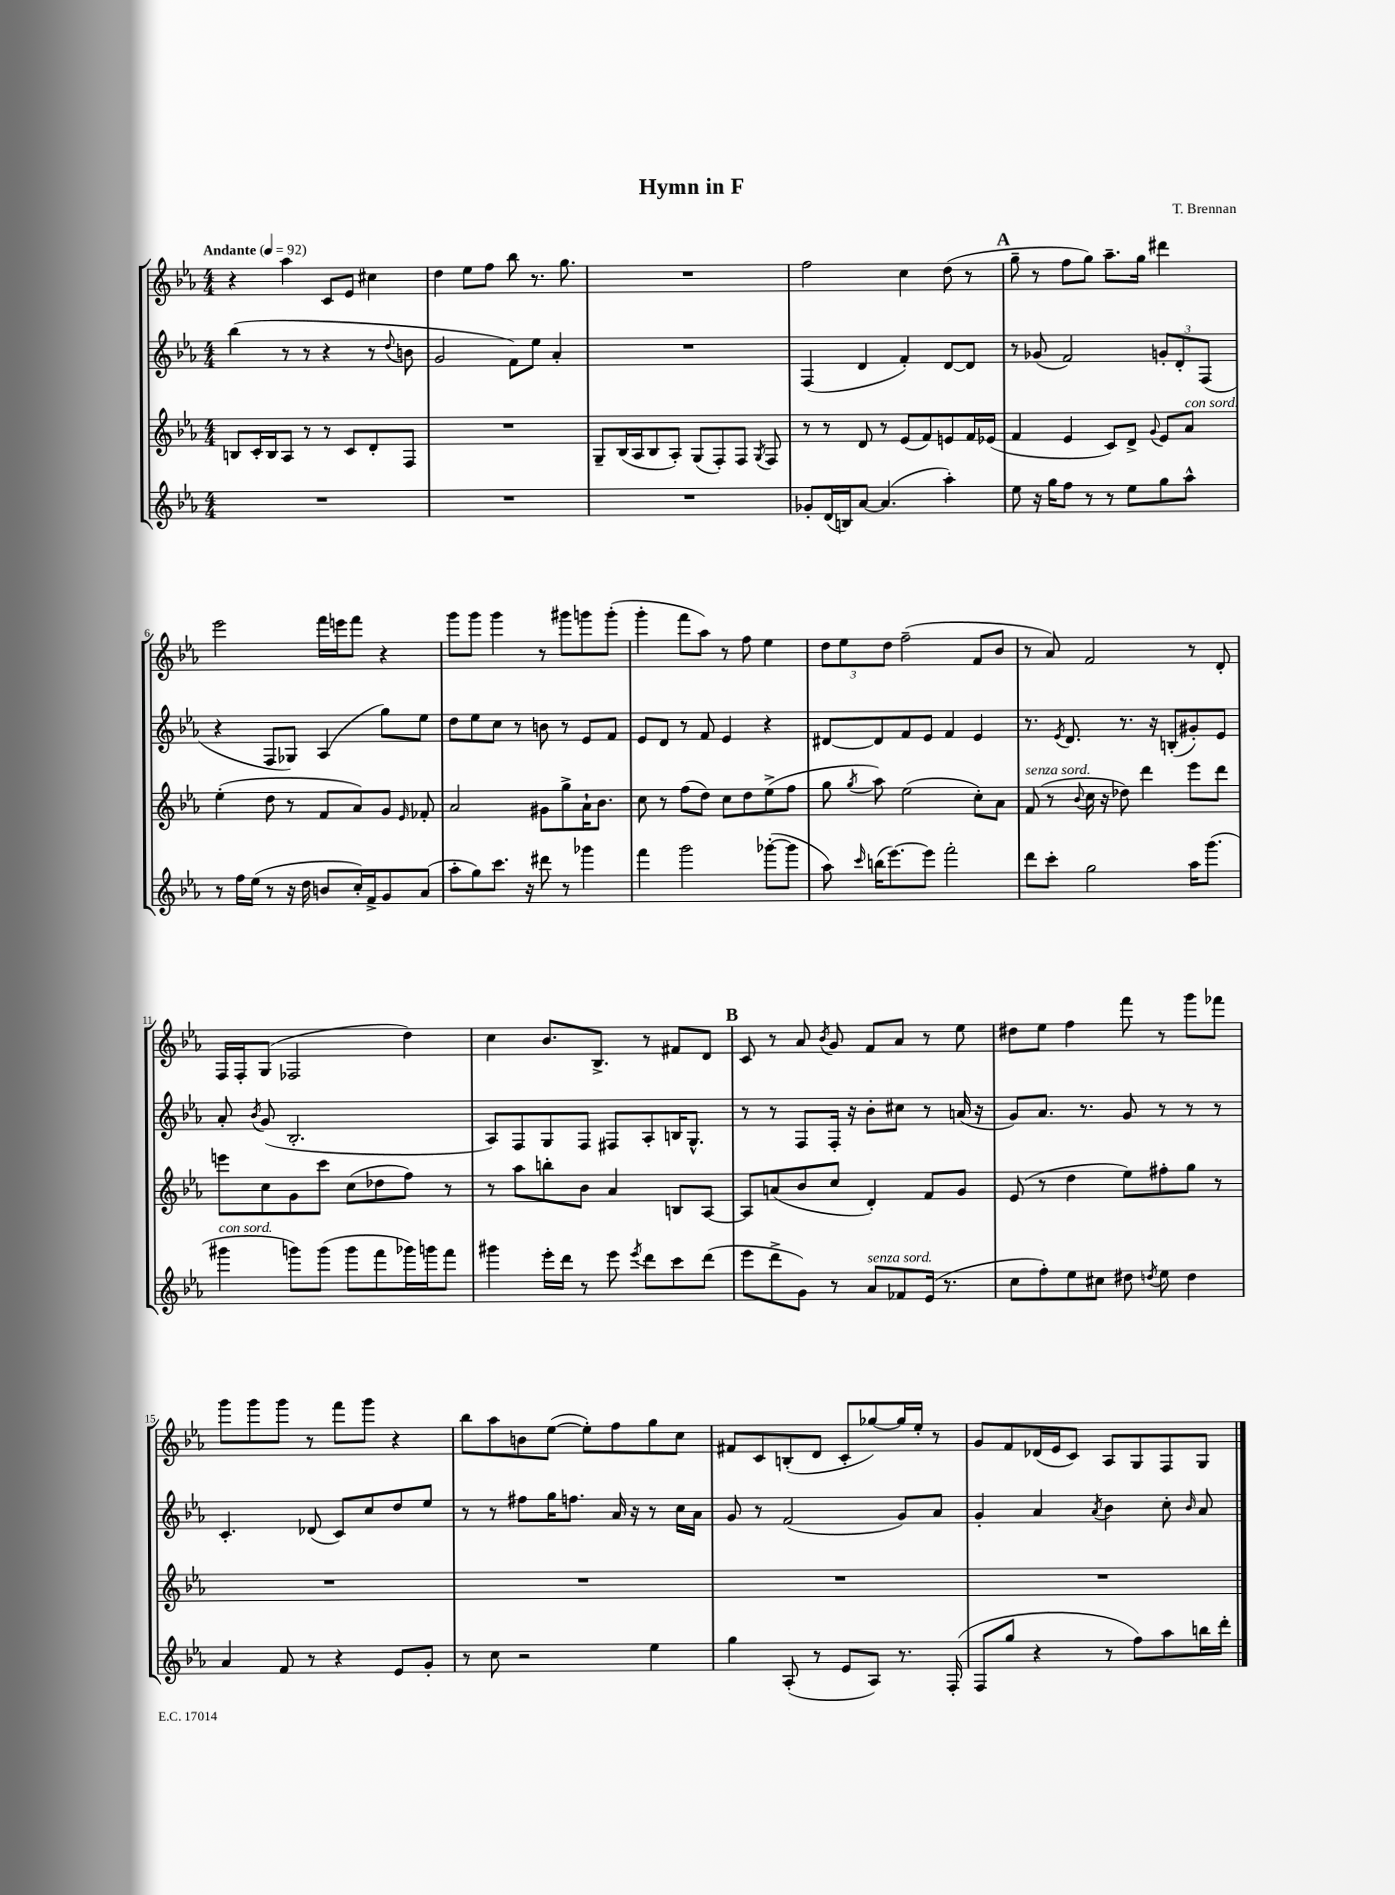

**kern	**kern	**kern	**kern
*staff4	*staff3	*staff2	*staff1
*clefG2	*clefG2	*clefG2	*clefG2
*k[b-e-a-]	*k[b-e-a-]	*k[b-e-a-]	*k[b-e-a-]
*M4/4	*M4/4	*M4/4	*M4/4
*MM92	*MM92	*MM92	*MM92
1r	8B/L	(4bb-\	4r
.	16c'/L	.	.
.	16B/J	.	.
.	8A-/J	8r	4aa-\
.	8r	8r	.
.	8r	4r	8c/L
.	8c/L	.	8e-/J
.	8d'/	8r	4cc#\
.	.	8qqdd/	.
.	8F/J	8b\	.
=	=	=	=
1r	1r	2g/	4dd\
.	.	.	8ee-\L
.	.	.	8ff\J
.	.	8f\L)	8bb-\
.	.	8ee-\J	8.r
.	.	4a-'/	.
.	.	.	8.gg\
=	=	=	=
1r	8G~/L	1r	1r
.	(16B-/L	.	.
.	16A-/J	.	.
.	8B-/	.	.
.	8A-'/J)	.	.
.	(8G/L	.	.
.	8F'/)	.	.
.	8F/J	.	.
.	8qG/	.	.
.	8F/	.	.
=	=	=	=
8g-'/L	8r	(4F/	2ff\
(16d/L	8r	.	.
16B/J)	.	.	.
[8a-/J	8d/	4d/	.
(4.a-/]	8r	.	.
.	(8e-/L	4f'/)	4cc\
.	8f/)	.	.
4aa-'\)	8e/	[8d/L	(8dd\
.	16f/L	8d/]J	8r
.	(16e-/JJ	.	.
=	=	=	=
8ee-\	4f/	8r	8gg~\
16r	.	(8g-/	8r
16gg\LK	.	.	.
8ff\J	4e-/	2f/)	8ff\L
8r	.	.	8gg\J)
8r	8c/L)	.	8.aa-~\L
8ee-\L	8d^/J	.	.
.	.	.	16gg\Jk
.	8qqg/	.	.
8gg\	8e-/L	12g'/L	4ddd#\
.	.	12d'/	.
8aa-^^\J	8a-/J	.	.
.	.	(12F/J	.
=	=	=	=
8r	(4ee-'\	4r	2eee-\
16ff\LL	.	.	.
(16ee-\JJ	.	.	.
8r	8dd\	8F/L	.
16r	8r	8G-/J)	.
16dd\	.	.	.
8b/L	8f/L	(4A-/	16fff\LL
.	.	.	16eee\J
16cc'/L)	8a-/)	.	8fff\J
16f^/J	.	.	.
8g/	8g/J	8gg\L)	4r
.	16qqe-/	.	.
(8a-/J	8f-'/	8ee-\J	.
=	=	=	=
8aa-'\L	2a-/	8dd\L	8ggg\L
8gg\)	.	8ee-\	8ggg\J
8.ccc\J	.	8cc\J	4ggg\
.	.	8r	.
16r	.	.	.
8ddd#\	8g#\L	8b\	8r
8r	8gg^\	8r	8ggg#\L
4ggg-\	16a-`\K	8e-/L	8ggg\
.	8.b-\J	.	.
.	.	8f/J	(8ggg'\J
=	=	=	=
4fff\	8cc\	8e-/L	4ggg'\
.	8r	8d/J	.
2ggg\	(8ff\L	8r	8fff\L
.	8dd\J)	8f/	8aa-\J)
.	8cc\L	4e-/	8r
.	8dd\	.	8ff\
([8ggg-'\L	(8ee-^\	4r	4ee-\
8ggg-\]J	8ff\J	.	.
=	=	=	=
8aa-\)	8gg\	[8d#/L	12dd\L
.	.	.	12ee-\
16qqccc/	8qgg/	.	.
(16bb\LK	8aa-\)	8d#/]	.
.	.	.	12dd\J
[8.eee-\)	.	.	.
.	(2ee-\	8f/	(2ff~\
8eee-\]J	.	8e-/J	.
2fff'\	.	4f/	.
.	8cc'\L)	4e-/	8f/L
.	8a-\J	.	8b-/J
=	=	=	=
8ddd\L	(8f/	8.r	8r
8ccc'\J	8r	.	8a-/)
.	.	8qe-/	.
.	.	8.d/	.
.	8qqb-/	.	.
2gg\	16cc\	.	2f/
.	16r	.	.
.	8dd-\)	8.r	.
.	4ddd\	.	.
.	.	16r	.
.	.	(8B'/L	.
16aa-\LK	8eee-\L	8g#'/)	8r
(8.ggg\J	.	.	.
.	8ddd\J	8e-/J	8d'/
=	=	=	=
4ggg#\	8eee\L	8a-'/	16F/LL
.	.	.	16F'/J
.	.	8qb-/	.
.	8cc\	(8g/	(8G/J
8ggg\L)	8g\	2.B-'/	2F-/
(8ggg\J	8ccc\J	.	.
8ggg\L	(8cc\L	.	.
8fff\	8dd-\	.	.
16ggg-\L)	8ff\J)	.	4dd\)
16ggg\J	.	.	.
8fff\J	8r	.	.
=	=	=	=
4ggg#\	8r	8A-/L)	4cc\
.	8aa-\L	8F/	.
16eee-'\LL	8bb'\	8G/	8.b-/L
16ddd\JJ	.	.	.
8r	8b-\J	8F/J	.
.	.	.	8.B-^/J
8eee-\	4a-/	8F#/L	.
8qeee-/	.	.	.
8ddd\L	.	8A-'/	8r
8ccc\	8B/L	16B/K	8f#/L
.	.	8.G^^/J	.
(8ddd\J	[8A-/J	.	8d/J
=	=	=	=
8eee-\L	8A-/]L	8r	8c/
8ddd^\	(8a/	8r	8r
8g\J)	8b-/	8F/L	8a-/
.	.	.	8qb-/
8r	8cc/J	16F'/Jk	8g/
.	.	16r	.
8a-/L	4d'/)	8b-'\L	8f/L
8f-/	.	8cc#\J	8a-/J
(16e-/Jk	8f/L	8r	8r
8.r	.	.	.
.	8g/J	(16a/	8ee-\
.	.	16r	.
=	=	=	=
8cc\L	(8e-/	8g/L)	8dd#\L
8ff'\)	8r	8.a-/J	8ee-\J
8ee-\	4dd\	.	4ff\
.	.	8.r	.
8cc#\J	.	.	.
8dd#\	8ee-\L)	8g/	8fff\
8qdd/	.	.	.
8ee-\	8ff#'\	8r	8r
4dd\	8gg\J	8r	8ggg\L
.	8r	8r	8fff-\J
=	=	=	=
4a-/	1r	4.c'/	8ggg\L
.	.	.	8ggg\
8f/	.	.	8ggg\J
8r	.	(8d-/	8r
4r	.	8c/L)	8fff\L
.	.	8cc/	8ggg\J
8e-/L	.	8dd/	4r
8g'/J	.	8ee-/J	.
=	=	=	=
8r	1r	8r	8bb-\L
8cc\	.	8r	8aa-\
2r	.	8ff#\L	8b\
.	.	16gg\K	([8ee-\J
.	.	8.ff\J	.
.	.	.	8ee-'\]L)
.	.	16a-/	8ff\
.	.	16r	.
4ee-\	.	8r	8gg\
.	.	16cc\LL	8cc\J
.	.	16a-\JJ	.
=	=	=	=
4gg\	1r	8g/	8f#/L
.	.	8r	8c/
(8A-'/	.	(2f/	(8B'/
8r	.	.	8d/J
8e-/L	.	.	8c'/L
8A-/J)	.	.	[8gg-/)
8.r	.	8g/L)	16gg-/]L
.	.	.	16ee-'/JJ
.	.	8a-/J	8r
(16F'/	.	.	.
=	=	=	=
8F/L	1r	4g'/	8g/L
8gg/J	.	.	8f/
4r	.	4a-/	(16d-/L
.	.	.	16e-/J
.	.	.	8c/J)
.	.	8qa-/	.
8r	.	4b-\	8A-/L
8ff\L)	.	.	8G/
8aa-\	.	8cc'\	8F/
.	.	16qqb-/	.
16bb\L	.	8a-/	8G/J
16ddd'\JJ	.	.	.
==	==	==	==
*-	*-	*-	*-
